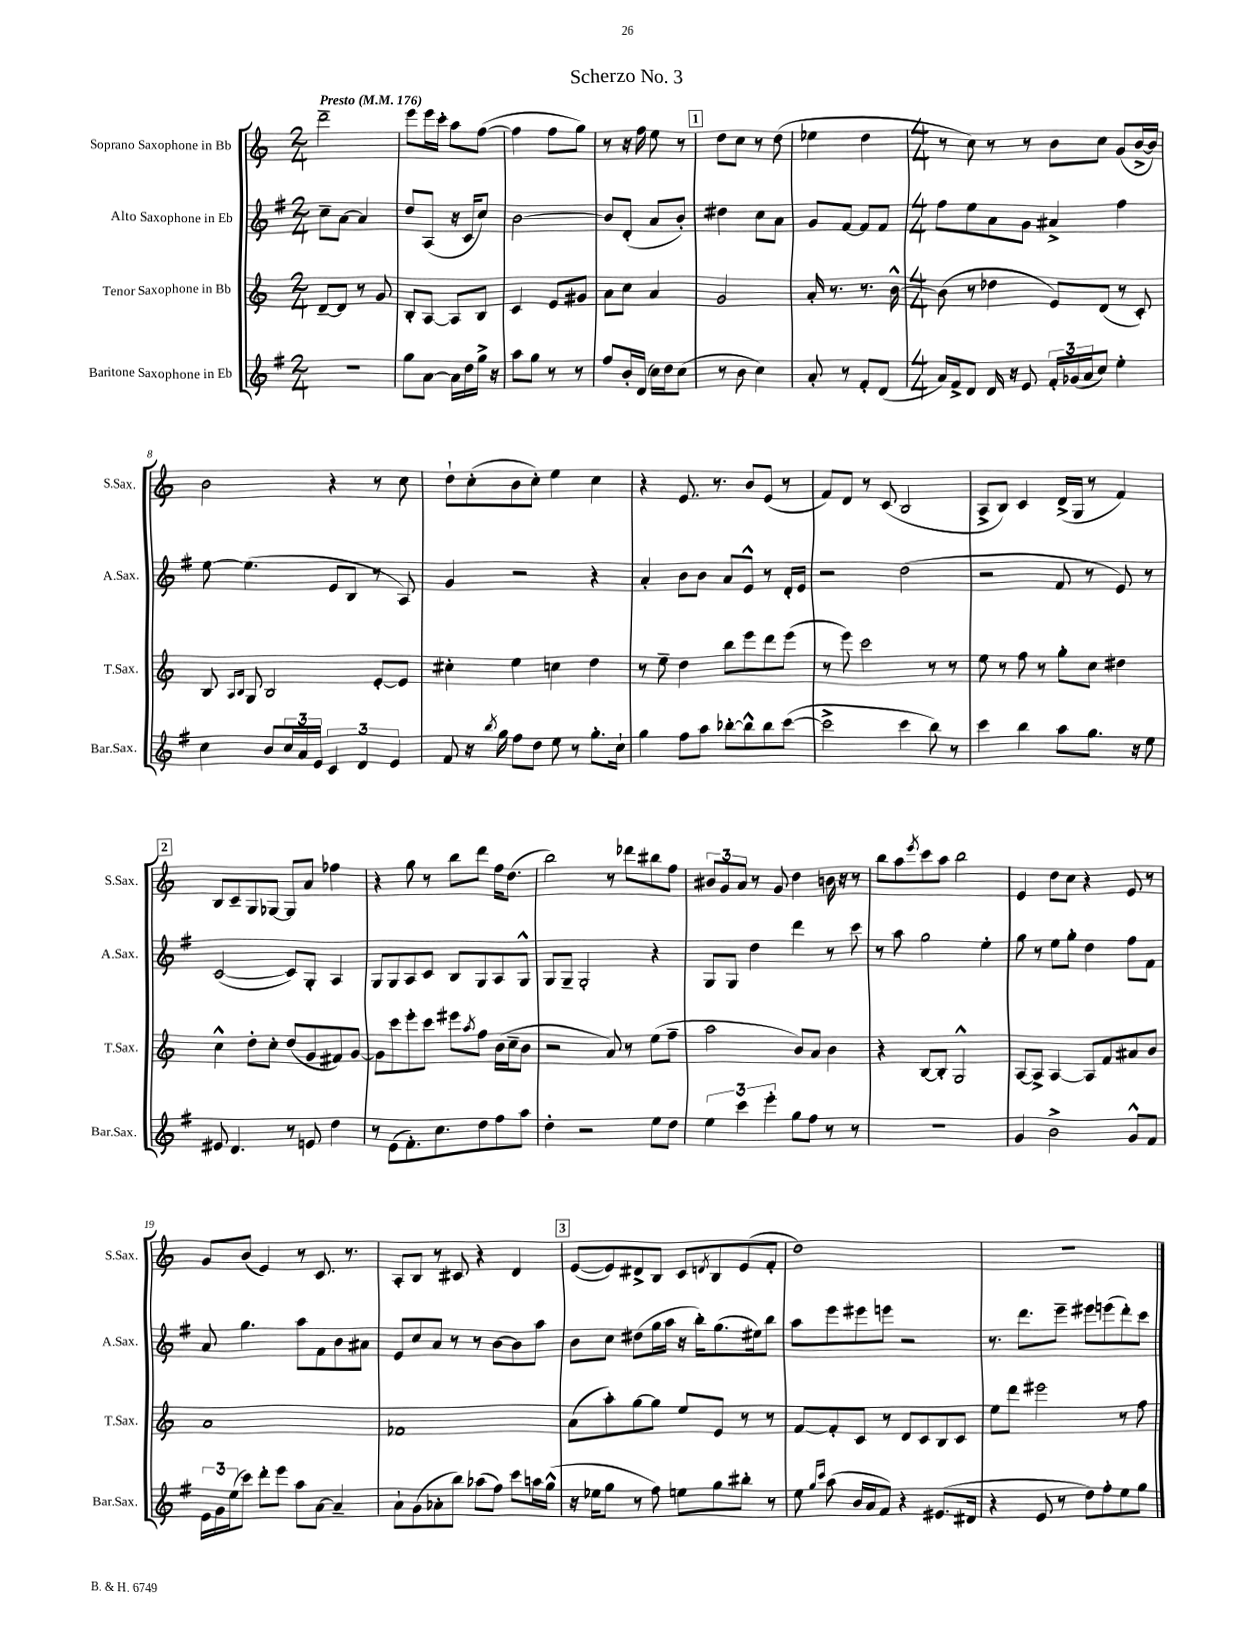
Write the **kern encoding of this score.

**kern	**kern	**kern	**kern
*staff4	*staff3	*staff2	*staff1
*clefG2	*clefG2	*clefG2	*clefG2
*k[f#]	*k[]	*k[f#]	*k[]
*M2/4	*M2/4	*M2/4	*M2/4
*MM176	*MM176	*MM176	*MM176
2r	[8d~/L	8cc~\L	2ddd~\
.	8d/]J	[8a\J	.
.	8r	4a/]	.
.	8g/	.	.
=	=	=	=
8gg\L	8B'/L	8dd/L	8eee\L
[8a\J	[8A/J	(8A/J	16eee\L
.	.	.	16ccc'\JJ
16a\]LL	8A/]L	16r	8aa\L
16dd\	.	16c/LK	.
16gg^\JJ	8B/J	8cc/J)	([8ff\J
16r	.	.	.
=	=	=	=
8aa\L	4c/	[2b\	4ff\]
8gg\J	.	.	.
8r	8e/L	.	8ff\L
8r	8g#/J	.	8gg\J)
=	=	=	=
8ff#/L	8a\L	8b/]L	8r
16b'/L	8cc\J	(8d'/J	16r
(16d/JJ	.	.	16ff\
16cc\LL)	4a/	8a/L	8ee\
16dd\J	.	.	.
(8cc\J	.	8b'/J)	8r
=	=	=	=
8r	2g/	4dd#\	8dd\L
8b\	.	.	8cc\J
4cc\)	.	8cc\L	8r
.	.	8a\J	(8dd\
=	=	=	=
8a'/	16a'/	8g/L	4ee-\
.	8.r	.	.
8r	.	[8f#/J	.
8f#'/L	8.r	8f#/]L	4dd\
(8d/J	.	8f#/J	.
.	[16b^^\	.	.
=	=	=	=
*M4/4	*M4/4	*M4/4	*M4/4
16a/LL)	(8b\]	8ff#\L	8r
16f#^/J	.	.	.
8d/J	8r	8ee\	8cc\)
16d/	4dd-\	8a\	8r
16r	.	.	.
8e/	.	8g\J	8r
24f#'/LL	8e/L)	4a#^/	8b\L
(24g-/	.	.	.
24a/J	.	.	.
8cc/J)	(8d/J	.	8cc\J
4ee'\	8r	4ff#\	(8g/L
.	8c'/)	.	[16b^/L
.	.	.	16b/]JJ)
=	=	=	=
4cc\	8B/	[8ee\	2b\
.	16qqA/LL	.	.
.	16qqB/JJ	.	.
.	8G/	(4.ee\]	.
8b/L	2B/	.	.
24cc/L	.	.	.
24a/	.	.	.
24e/JJ	.	.	.
6c/	.	8e/L	4r
.	.	8B/J	.
6d/	.	.	.
.	[8e'/L	8r	8r
6e/	.	.	.
.	8e/]J	8A/)	8cc\
=	=	=	=
8f#/	4cc#'\	4g/	8dd`\L
16r	.	.	(8cc'\
8qbb/	.	.	.
16gg\	.	.	.
8ff#\L	4ee\	2r	8b\
8dd\J	.	.	8cc'\J)
8ee\	4cc\	.	4ee\
8r	.	.	.
8.gg'\L	4dd\	4r	4cc\
16cc`\Jk	.	.	.
=	=	=	=
4gg\	8r	4a'/	4r
.	8ee~\	.	.
8ff#\L	4dd\	8b\L	8.e/
8aa\J	.	8b\J	.
.	.	.	8.r
[8bb-'\L	8bb\L	8a/L	.
8bb-^^\]	8eee\	8e^^/J	8b/L
8bb-\	8ddd\	8r	(8e/J
([8ccc\J	(8eee\J	16d'/LL	8r
.	.	16e/JJ	.
=	=	=	=
2ccc^\]	8r	2r	8f/L)
.	8eee\)	.	8d/J
.	2ccc\	.	8r
.	.	.	(8c/
4ccc\	.	(2dd\	2B/
8bb\)	8r	.	.
8r	8r	.	.
=	=	=	=
4ccc\	8ee\	2r	8A^/L
.	8r	.	8B/J)
4bb\	8ff\	.	4c/
.	8r	.	.
8aa\L	8gg'\L	8f#/	(16d^/LL
.	.	.	16G/JJ
8.gg\J	8cc\J	8r	8r
.	4dd#\	8e/)	4f/)
16r	.	.	.
8ee\	.	8r	.
=	=	=	=
8e#/	4cc^^\	([2c/	8B/L
4.d/	.	.	8c~/
.	8dd'\L	.	8G/
.	8cc'\J	.	[8G-/J
8r	(8dd/L	8c/]L)	8G-/]L
8e/	8g/	8G'/J	8a/J
4dd\	8f#/)	4A/	4ff-\
.	[8g/J	.	.
=	=	=	=
8r	8g\]L	8G/L	4r
(8e\L	8ccc\	8G/	.
8.f#'\)	8eee'\	8A/	8gg\
.	8ccc\J	8c/J	8r
8.cc\	.	.	.
.	8eee#\L	8B/L	8bb\L
.	8qaa/	.	.
8dd\	8ff\J	8G/	8ddd\J
8ff#\	(16b\LL	8A/	16ff\LK
.	16cc~\J	.	(8.dd\J
8aa\J	8b\J	8G^^/J	.
=	=	=	=
4dd'\	2r	8G/L	2bb\)
.	.	8G~/J	.
2r	.	2G'/	.
.	8a/)	.	8r
.	8r	.	8ddd-\L
8ee\L	(8ee\L	4r	8bb#\
8dd\J	8ff~\J	.	8ff\J
=	=	=	=
6ee\	2aa\	8G/L	12b#/L
.	.	.	12g/
.	.	8G/J	.
6ccc\	.	.	12a/J
.	.	4dd\	8r
6eee'\	.	.	.
.	.	.	8g/
8gg\L	8b/L)	4ddd\	4dd\
8ff#\J	8a/J	.	.
8r	4b\	8r	16b\
.	.	.	16r
8r	.	8ccc\	8r
=	=	=	=
1r	4r	8r	8bb\L
.	.	8aa\	8aa\
.	.	.	8qeee/
.	[8B/L	2gg\	8ccc\
.	8B'/]J	.	8aa\J
.	2G^^/	.	2bb\
.	.	4ee'\	.
=	=	=	=
4g/	[8A/L	8gg\	4e/
.	8A^/]J	8r	.
2b^\	[4A/	8ee\L	8dd\L
.	.	8gg'\J	8cc\J
.	8A/]L	4dd\	4r
.	8f/	.	.
8g^^/L	8a#/	8ff#\L	8e/
8f#/J	8b/J	8f#\J	8r
=	=	=	=
24e\LL	1a	8a/	8g/L
24g\	.	.	.
(24ee\J	.	.	.
8ccc\J)	.	4.gg\	(8b/J
8ddd'\L	.	.	4e/)
8eee\J	.	.	.
8aa\L	.	8aa\L	8r
[8a\J	.	8f#\	8.c/
4a~/]	.	8b\	.
.	.	.	8.r
.	.	8a#\J	.
=	=	=	=
8a`\L	1f-	8e/L	8A'/L
(8g\	.	8cc/	8B/J
8a-'\	.	8a/J	8r
8bb\J)	.	8r	8c#/
(8aa-\L	.	8r	4r
8ff#\J)	.	[8b\L	.
8ccc\L	.	8b\]	4d/
16aa\L	.	8aa\J	.
(16gg^^\JJ	.	.	.
=	=	=	=
16r	(8a\L	8b\L	([8e/L
16ee-\LK	.	.	.
8gg\J	8aa'\)	8cc\J	8e/])
8r	[8gg\	(8dd#\L	8d#^/
8ff#\)	8gg\]J	16gg\L	8B/J
.	.	16aa\JJ	.
8ee\L	8ee/L	16r	8c/L
.	.	16bb'\LK)	.
.	.	.	8qd/
8gg\	8e/J	(8.gg\	8B/
8bb#'\J	8r	.	(8e/
.	.	16ee#\k)	.
8r	8r	8bb\J	8f'/J
=	=	=	=
8ee\	[8f/L	8aa\L	1dd)
16qqgg/LL	.	.	.
16qqccc/JJ	.	.	.
(8aa\	8f'/]	8eee\	.
16b/LL	8c/J	8eee#\	.
16a/J	.	.	.
8f#/J)	8r	8eee\J	.
4r	8d/L	2r	.
.	8c/	.	.
(8.e#/L	8B/	.	.
.	8c/J	.	.
16d#/Jk	.	.	.
=	=	=	=
4r	8ee\L	8.r	1r
.	8ddd\J	.	.
.	.	8.ddd\L	.
8e/	2eee#\	.	.
8r	.	8eee~\J	.
8dd\L)	.	8eee#\L	.
8ff#'\	.	(8eee\	.
8ee\	8r	8ddd'\)	.
8gg\J	8ff\	8ccc\J	.
==	==	==	==
*-	*-	*-	*-
